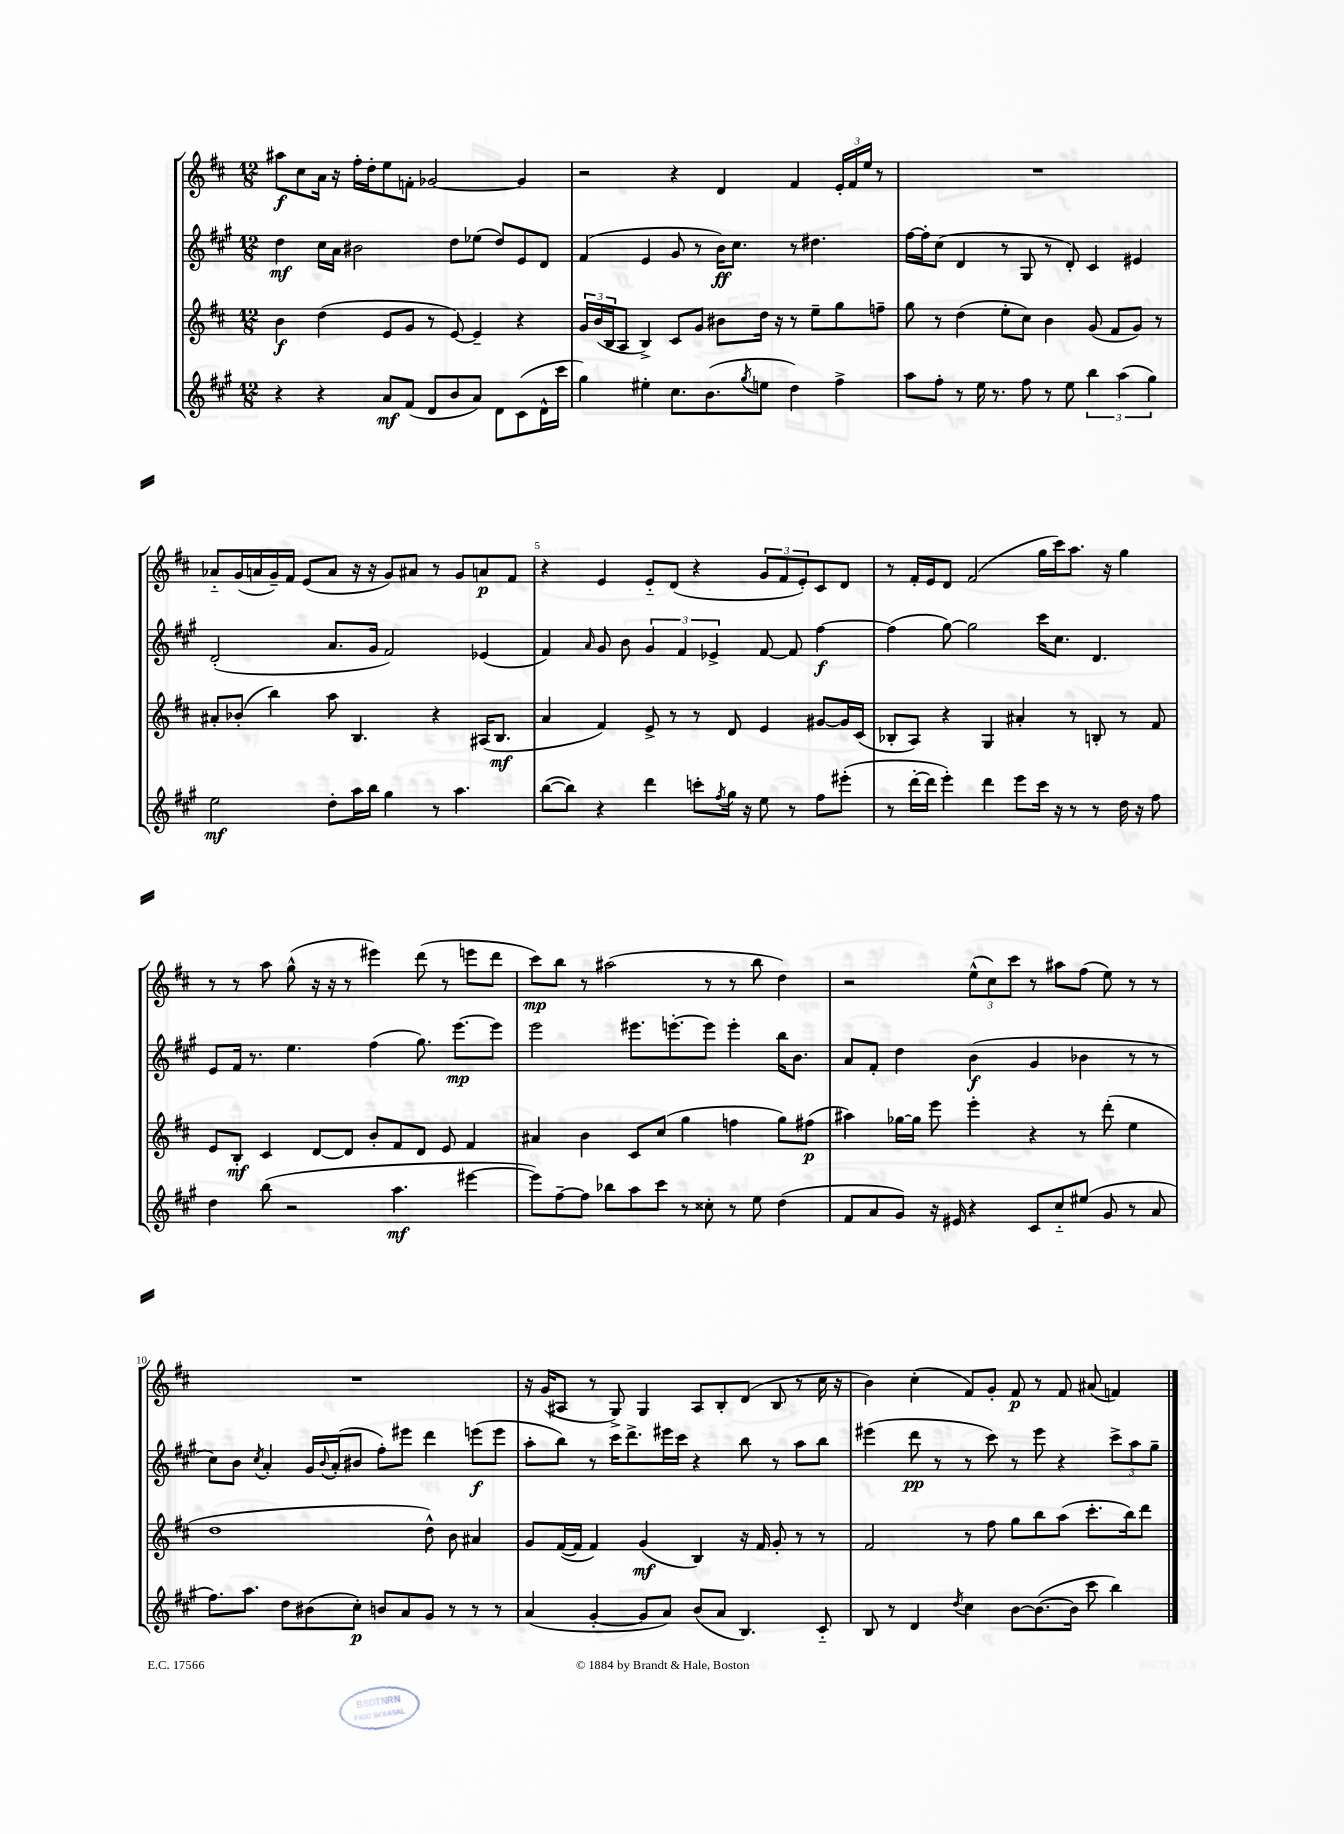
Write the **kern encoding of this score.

**kern	**kern	**kern	**kern
*staff4	*staff3	*staff2	*staff1
*clefG2	*clefG2	*clefG2	*clefG2
*k[f#c#g#]	*k[f#c#]	*k[f#c#g#]	*k[f#c#]
*M12/8	*M12/8	*M12/8	*M12/8
4r	4b	4dd	8aa#
.	.	.	8cc#
4r	(4dd	16cc#	16a
.	.	16a	16r
.	.	2b#	16ff#'
.	.	.	16dd'
8a	8e	.	8ee
(8f#	8g	.	8f'
8d	8r	.	[2g-
8b	[8e)	8dd	.
8a)	4e~]	(8ee-	.
8d	.	8dd)	.
(8c#	4r	8e	4g-]
16d^^	.	8d	.
16ccc#	.	.	.
=	=	=	=
4gg#)	24g	(4f#	2r
.	(24b	.	.
.	24B	.	.
.	8A	.	.
4ee#'	4B^)	4e	.
8.cc#	8c#	8g#	4r
.	8g	8r	.
(8.b	.	.	.
.	8b#	16b)	4d
.	.	8.cc#	.
8qgg#	.	.	.
8ee	16dd	.	.
.	16r	.	.
4dd)	8r	8r	4f#
.	8ee~	4.dd#	.
4ff#^	8gg	.	24e'
.	.	.	24f#
.	.	.	24ee
.	8ff~	.	8r
=	=	=	=
8aa	8gg	[16ff#	1.r
.	.	16ff#']	.
8ff#'	8r	(8cc#	.
8r	(4dd	4d	.
16ee	.	.	.
8.r	.	.	.
.	8ee'	8r	.
8ff#	8cc#)	8G#	.
8r	4b	8r	.
8ee	.	8d')	.
6bb	(8g	4c#	.
.	8f#	.	.
(6aa	.	.	.
.	8g)	4e#	.
6gg#)	.	.	.
.	8r	.	.
=	=	=	=
2ee	8a#'	(2d'	8a-'~
.	(8b-'	.	(16g
.	.	.	16a
.	4bb)	.	16g~)
.	.	.	16f#
.	.	.	(8e
8dd'	8aa	8.a	8a
16aa	4.B	.	16r
16bb	.	16g#	16r
4gg#	.	2f#)	8g)
.	.	.	8a#
8r	4r	.	8r
4.aa	.	.	8g
.	(16A#	(4e-	8a
.	8.B	.	.
.	.	.	8f#
=	=	=	=
([8bb	4a	4f#)	4r
8bb])	.	.	.
.	.	16qqa	.
4r	4f#)	8g#	4e
.	.	8b	.
4ddd	8e^	6g#	8e'~
.	8r	.	(8d
.	.	6f#	.
8ccc'	8r	.	4r
.	.	6e-^	.
8qff#	.	.	.
16gg#	8d	.	.
16r	.	.	.
8ee	4e	[8f#	12g
.	.	.	12f#
8r	.	8f#]	.
.	.	.	12e')
8ff#	[8g#	[4ff#	8c#
(8eee#'	16g#]	.	8d
.	(16c#	.	.
=	=	=	=
8r	8B-'	(4ff#]	8r
[16ddd'	8A)	.	16f#'
16ddd]	.	.	16e
4eee')	4r	[8gg#)	8d
.	.	2gg#]	(2f#
4ddd	4G	.	.
8eee	4a#'	.	.
16ccc#	.	16ccc#	16gg
16r	.	8.cc#	16ccc#)
8r	8r	.	8.aa
8r	8B'	4.d	.
.	.	.	16r
16dd	8r	.	4gg
16r	.	.	.
8ff#	8f#	.	.
=	=	=	=
4dd	8e	8e	8r
.	8B'	16f#	8r
.	.	8.r	.
(8bb	4c#	.	8aa
2r	.	4.ee	(8gg^^
.	[8d	.	16r
.	.	.	16r
.	8d]	.	8r
.	8b'	(4ff#	4eee#)
4.aa	8f#	.	.
.	8d	8.gg#)	(8ddd
.	8e	.	8r
.	.	[8.eee	.
[4eee#	4f#	.	8eee
.	.	8eee]	8ddd
=	=	=	=
8eee#])	4a#	2eee	8ccc#)
[8ff#~	.	.	8bb
8ff#]	4b	.	8r
8bb-	.	.	(2aa#
8aa	8c#	8.eee#	.
8ccc#	(8cc#	.	.
.	.	[8.eee'	.
8r	4gg	.	.
8cc##'	.	8eee]	8r
8r	4ff	4eee'	8r
8ee	.	.	8bb
(4dd	8gg)	16bb	4dd)
.	.	8.b	.
.	(8ff#	.	.
=	=	=	=
8f#	4aa#)	8a	2r
8a	.	8f#'	.
8g#)	[16gg-	4dd	.
.	16gg-]	.	.
16r	8eee	.	.
16e#	.	.	.
4r	4eee'	(4b	(12ee^^
.	.	.	12cc#)
.	.	.	12ccc#
8c#	4r	4g#	8r
8cc#'~	.	.	8aa#
(8ee#	8r	4b-	(8ff#
8g#	(8ddd'	.	8ee)
8r	4ee	8r	8r
8a	.	8r	8r
=	=	=	=
8.ff#)	1dd	8cc#)	1.r
.	.	8b	.
8.aa	.	.	.
.	.	8qcc#	.
.	.	4a'	.
8dd	.	.	.
(8b#	.	16g#	.
.	.	8qqb	.
.	.	(16a'	.
8cc#')	.	8b#	.
8b	.	8ff#')	.
8a	.	8eee#	.
8g#	8dd^^)	4ddd	.
8r	8b	.	.
8r	4a#	(8eee	.
8r	.	8eee	.
=	=	=	=
(4a	8g	8aa'	16r
.	.	.	(16g
.	([16f#	8bb)	8A#
.	16f#]	.	.
[4g#'	4f#)	8r	8r
.	.	16ccc#	8G^)
.	.	8.ddd^	.
8g#]	(4g	.	4G
8a)	.	16eee#	.
.	.	16ccc#	.
(8b	4B)	4r	8A#
8a	.	.	8B'
4.B)	16r	8bb	(8d
.	16f#	.	.
.	8g'	8r	8B
.	8r	8aa	8r
8c#'~	8r	8bb	16cc#
.	.	.	16r
=	=	=	=
8B	2f#	(4eee#	4b)
8r	.	.	.
4d	.	8ddd	(4cc#'
.	.	8r	.
8qdd	.	.	.
4cc#	8r	8r	8f#)
.	8ff#	8ccc#)	8g'
[8b	8gg	8r	8f#
(8.b_	8bb	8eee#	8r
.	(8aa	4r	8f#
16b]	.	.	.
8ccc#	8.ccc#'	.	(8a#
4bb)	.	12ccc#^	4f)
.	16bb)	.	.
.	.	12aa	.
.	8ddd	.	.
.	.	12gg#~	.
==	==	==	==
*-	*-	*-	*-
